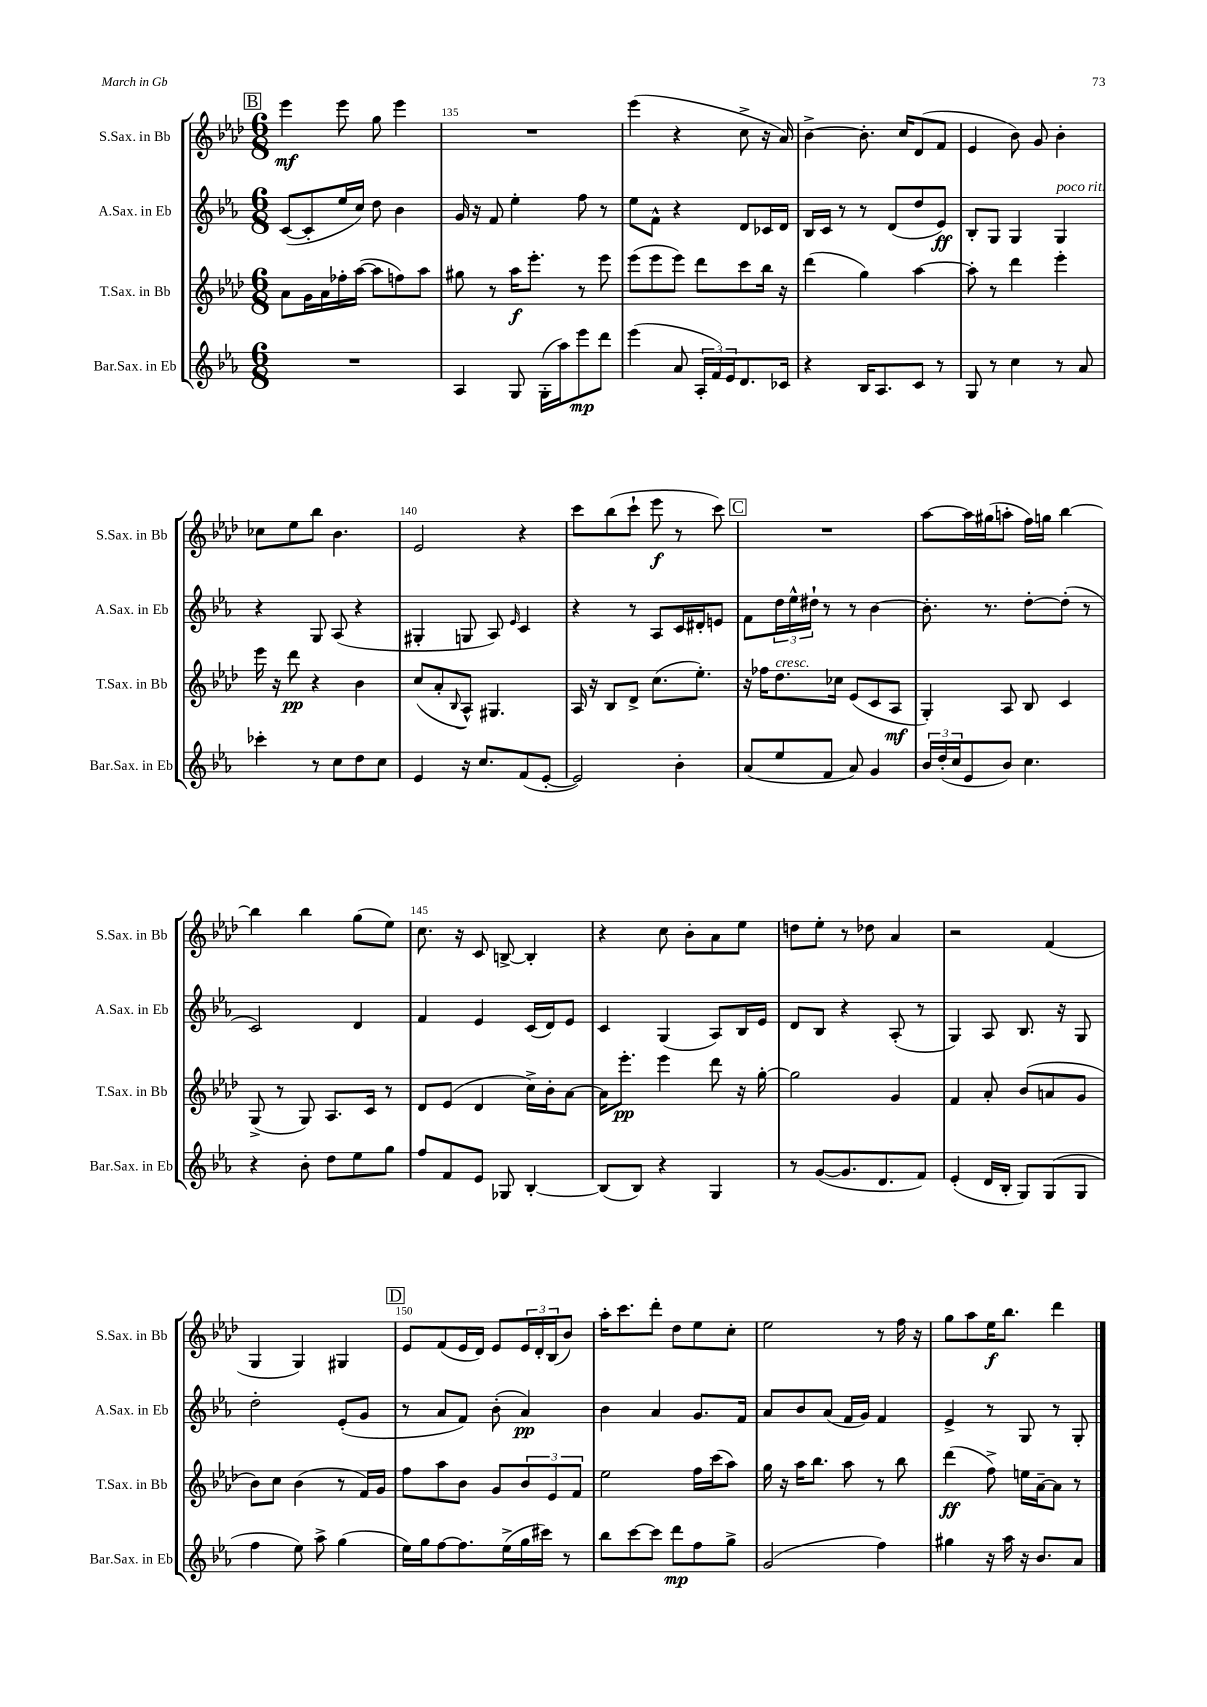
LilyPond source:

<<
\new StaffGroup <<
\new Staff = "s0" \with { instrumentName = "S.Sax. in Bb" shortInstrumentName = "S.Sax. in Bb" } {
    \clef treble \key aes \major \numericTimeSignature \time 6/8
    \mark \markup { \box "B" } ees'''4\mf ees'''8 g''8 ees'''4 |
    R2. |
    ees'''4( r4 c''8-> r16 aes'16) |
    bes'4~-> bes'8.-. c''16 des'8( f'8 |
    ees'4 bes'8) g'8 bes'4-. |
    ces''8 ees''8 bes''8 bes'4. |
    ees'2 r4 |
    c'''8 bes''8( c'''8-! ees'''8\f r8 c'''8) |
    \mark \markup { \box "C" } R2. |
    aes''8~ aes''16 gis''16( a''8-. f''16) g''16 bes''4~ |
    bes''4 bes''4 g''8( ees''8) |
    c''8. r16 c'8 b8~-> b4-. |
    r4 c''8 bes'8-. aes'8 ees''8 |
    d''8 ees''8-. r8 des''8 aes'4 |
    r2 f'4( |
    g4 g4) gis4 |
    \mark \markup { \box "D" } ees'8 f'8( ees'16 des'16) ees'8 \tuplet 3/2 { ees'16 des'16-. bes16( } bes'8) |
    aes''16-. c'''8. des'''8-. des''8 ees''8 c''8-. |
    ees''2 r8 f''16 r16 |
    g''8 aes''8 ees''16\f bes''8. des'''4 \bar "|." |
}
\new Staff = "s1" \with { instrumentName = "A.Sax. in Eb" shortInstrumentName = "A.Sax. in Eb" } {
    \clef treble \key ees \major \numericTimeSignature \time 6/8
    \mark \markup { \box "B" } c'8~( c'8-. ees''16 c''16) d''8 bes'4 |
    g'16 r16 f'8 ees''4-. f''8 r8 |
    ees''8 f'8-^ r4 d'8 ces'16 d'16 |
    bes16 c'16 r8 r8 d'8( d''8 ees'8\ff) |
    bes8-. g8 g4 g4^\markup { \italic "poco rit." } |
    r4 g8 aes8( r4 |
    gis4-. g8 aes8) \grace { ees'16 } c'4 |
    r4 r8 aes8 c'16 dis'16-. e'8 |
    \mark \markup { \box "C" } f'8 \tuplet 3/2 { d''16 ees''16-^ dis''16-! } r8 r8 bes'4~ |
    bes'8.-. r8. d''8~-. d''8-.( r8 |
    c'2) d'4 |
    f'4 ees'4 c'16( d'16) ees'8 |
    c'4 g4( aes8) bes16 ees'16 |
    d'8 bes8 r4 aes8-.( r8 |
    g4) aes8 bes8. r16 g8 |
    d''2-. ees'8-.( g'8 |
    \mark \markup { \box "D" } r8 aes'8 f'8) bes'8-.( aes'4\pp) |
    bes'4 aes'4 g'8. f'16 |
    aes'8 bes'8 aes'8( f'16 g'16) f'4 |
    ees'4-> r8 g8 r8 g8-. \bar "|." |
}
\new Staff = "s2" \with { instrumentName = "T.Sax. in Bb" shortInstrumentName = "T.Sax. in Bb" } {
    \clef treble \key aes \major \numericTimeSignature \time 6/8
    \mark \markup { \box "B" } aes'8 g'16 aes'16 fes''16-. aes''16~( aes''8 f''8) aes''8 |
    gis''8 r8 aes''16\f ees'''8.-. r8 ees'''8 |
    ees'''8( ees'''8 ees'''8) des'''8 c'''8 bes''16 r16 |
    des'''4( g''4) aes''4~ |
    aes''8-. r8 des'''4 ees'''4-. |
    ees'''16 r16 des'''8\pp r4 bes'4 |
    c''8( aes'8-. \appoggiatura { bes8 } aes8-^) gis4. |
    aes16 r16 bes8 des'8-> c''8.( ees''8.-.) |
    \mark \markup { \box "C" } r16 fes''16 des''8.^\markup { \italic "cresc." } ces''16 ees'8( c'8 aes8\mf |
    g4-.) aes8 bes8 c'4 |
    g8->( r8 g8) aes8. c'16 r8 |
    des'8 ees'8( des'4 c''16->) bes'16-. aes'8~ |
    aes'16 ees'''8.-.\pp ees'''4 des'''8 r16 g''16~-. |
    g''2 g'4 |
    f'4 aes'8-. bes'8( a'8 g'8 |
    bes'8) c''8 bes'4( r8 f'16) g'16 |
    \mark \markup { \box "D" } f''8 aes''8 bes'8 g'8 \tuplet 3/2 { bes'8 ees'8 f'8 } |
    ees''2 f''16 c'''16( aes''8) |
    g''16 r16 aes''16 bes''8. aes''8 r8 bes''8 |
    des'''4\ff( f''8->) e''16 aes'16~-- aes'8 r8 \bar "|." |
}
\new Staff = "s3" \with { instrumentName = "Bar.Sax. in Eb" shortInstrumentName = "Bar.Sax. in Eb" } {
    \clef treble \key ees \major \numericTimeSignature \time 6/8
    \mark \markup { \box "B" } R2. |
    aes4 g8 g16-.( aes''16) ees'''8\mp d'''8 |
    ees'''4( aes'8 \tuplet 3/2 { aes16-. f'16) ees'16 } d'8. ces'16 |
    r4 bes16 aes8. c'8 r8 |
    g8 r8 c''4 r8 aes'8 |
    ces'''4-. r8 c''8 d''8 c''8 |
    ees'4 r16 c''8. f'8( ees'8~-. |
    ees'2) bes'4-. |
    \mark \markup { \box "C" } aes'8( ees''8 f'8 aes'8) g'4 |
    \tuplet 3/2 { bes'16 d''16-.( c''16 } ees'8 bes'8) c''4. |
    r4 bes'8-. d''8 ees''8 g''8 |
    f''8 f'8 ees'8 ges8 bes4~-. |
    bes8( bes8) r4 g4 |
    r8 g'8~( g'8. d'8. f'8) |
    ees'4-.( d'16 bes16-. g8) g8( g8 |
    f''4 ees''8) aes''8-> g''4( |
    \mark \markup { \box "D" } ees''16) g''16 f''8~ f''8. ees''16->( g''16 cis'''16) r8 |
    bes''8 c'''8~ c'''8 d'''8\mp f''8 g''8-> |
    g'2( f''4) |
    gis''4 r16 aes''16 r16 bes'8. aes'8 \bar "|." |
}
>>
>>
\layout { \context { \Score currentBarNumber = #134 \override BarNumber.break-visibility = ##(#f #t #t) barNumberVisibility = #(every-nth-bar-number-visible 5) } }
